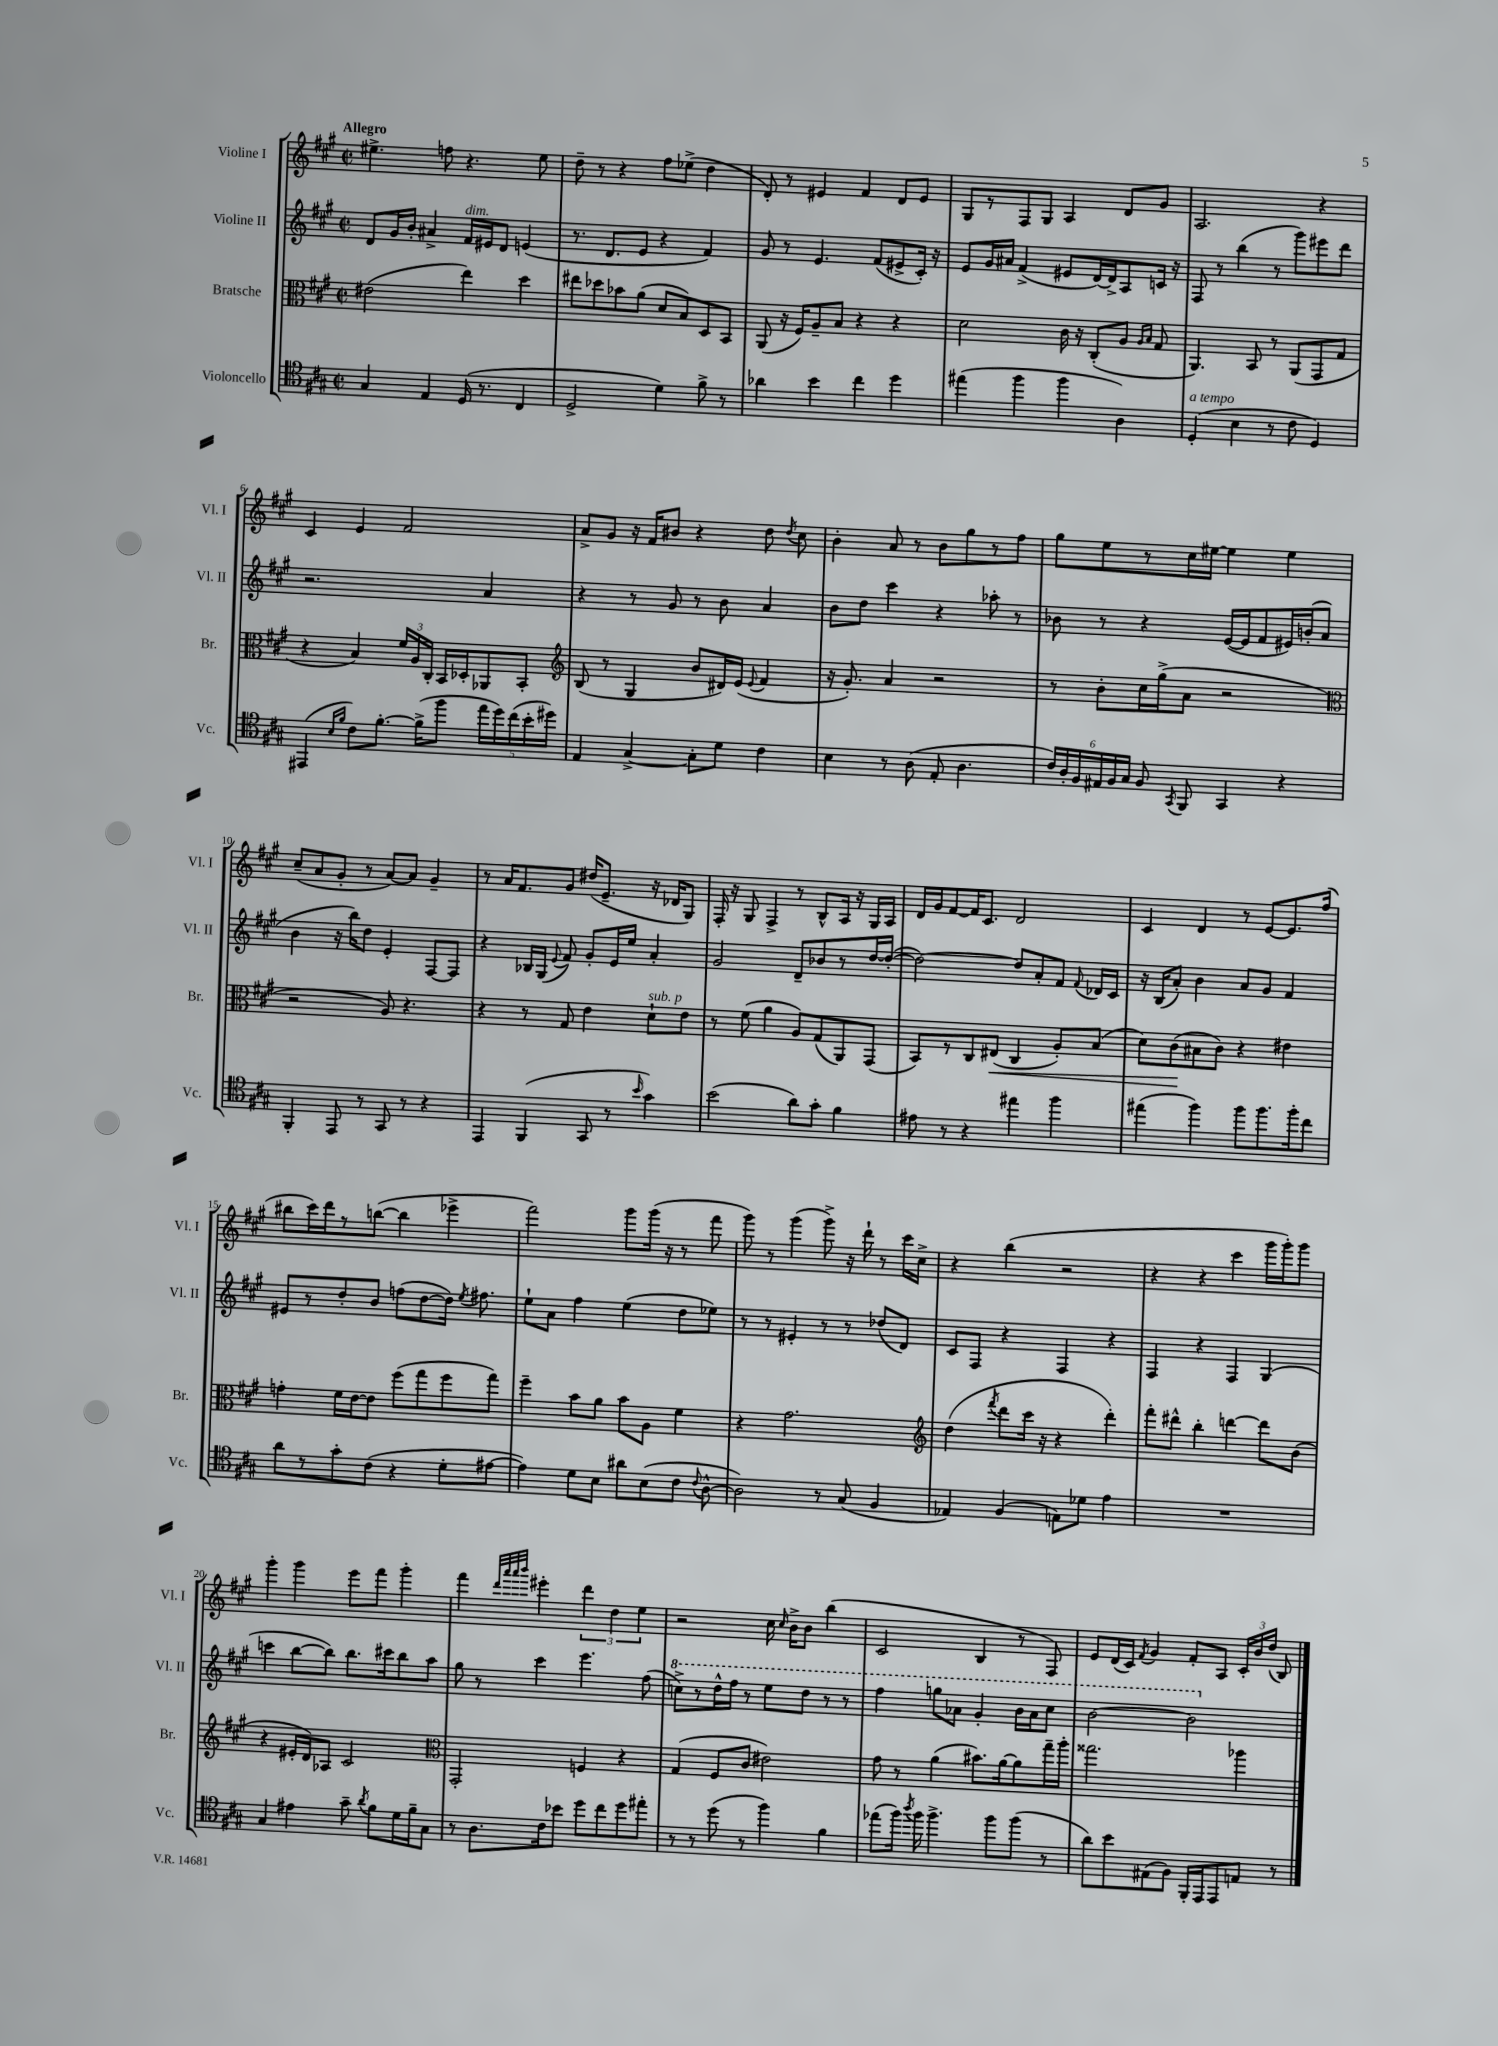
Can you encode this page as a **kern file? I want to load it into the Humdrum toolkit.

**kern	**kern	**kern	**kern
*staff4	*staff3	*staff2	*staff1
*clefC4	*clefC3	*clefG2	*clefG2
*k[f#c#g#]	*k[f#c#g#]	*k[f#c#g#]	*k[f#c#g#]
*M2/2	*M2/2	*M2/2	*M2/2
*met(c|)	*met(c|)	*met(c|)	*met(c|)
4G#	(2e#	8d	4.ee#^
.	.	16g#	.
.	.	16b'	.
4E	.	4a#^	.
.	.	.	8ff
(16D	4ee)	16f#	4.r
8.r	.	16e#	.
.	.	8d	.
4C#	4dd	(4e	.
.	.	.	8ee#
=	=	=	=
2D^	8ee#	8.r	8dd~
.	8dd-	.	8r
.	.	8.d	.
.	8b-	.	4r
.	(8a	8e	.
4d)	8d	4r	8ff#
.	8B)	.	(8ee-^
8f#^	8D	4f#)	4dd
8r	8BB	.	.
=	=	=	=
4a-	(8AA	8g#	8d')
.	16r	8r	8r
.	16F#)	.	.
4b	8A~	4.e	4e#
.	8B	.	.
4cc#	4r	.	4f#
.	.	(8f#	.
4dd	4r	8e#^	8d
.	.	16c#')	8e#
.	.	16r	.
=	=	=	=
(4ee#	2d	8e	8G#
.	.	16g#	8r
.	.	16a#	.
4ff#	.	(4f#^	8F#
.	.	.	8G#
4ff#	16c#	8e#	4A
.	16r	.	.
.	(8C#'	[16d)	.
.	.	16d^]	.
4A)	8A	8A	8d
.	16qqA	.	.
.	16qqB	.	.
.	8G#	16c	8g#
.	.	16r	.
=	=	=	=
(4D'	4.AA)	8F#	2.A
.	.	8r	.
4B	.	(4bb	.
.	8BB	.	.
8r	8r	8r	.
8c#	(8AA	8ggg#)	.
4D)	8GG#	8eee#	4r
.	8G#	8ddd	.
=	=	=	=
(4EE#	4r	2.r	4c#
16qqB	.	.	.
16qqf#	.	.	.
8c#)	4B)	.	4e
[8.f#'	.	.	.
.	24f#	.	2f#
.	24A	.	.
(16f#^]	.	.	.
.	24C#'	.	.
8ff#	16BB	.	.
.	16D-'	.	.
20ee	8AA-	4a	.
20dd)	.	.	.
(20cc#	.	.	.
.	8BB'	.	.
20b'	.	.	.
20dd#)	.	.	.
=	=	=	=
*	*clefG2	*	*
4E	(8B	4r	8a^
.	8r	.	8g#
[4G#^	4G#	8r	16r
.	.	.	16f#
.	.	8g#	8b#
8G#']	8b	8r	4r
8d	16d#)	8b	.
.	(16e	.	.
.	8qqe	.	.
4c#	4f#	4a	8dd
.	.	.	8qdd
.	.	.	8cc#
=	=	=	=
4B	16r	8b	4b'
.	8.g#')	.	.
.	.	8dd	.
8r	4a	4ccc#	8a
(8A	.	.	8r
8E'	2r	4r	8b
4.A	.	.	8gg#
.	.	8aa-'	8r
.	.	8r	8ff#
=	=	=	=
24c#)	8r	8b-	8gg#
24A'	.	.	.
24F#	.	.	.
24E#	8b'	8r	8ee
24F#	.	.	.
24G#	.	.	.
8F#	16cc#	4r	8r
.	(16gg#^	.	.
8qGG#	.	.	.
8FF#	8a	.	16cc#
.	.	.	[16ee#
4GG#	2r	([16e	4ee#]
.	.	16e]	.
.	.	8f#	.
4r	.	16e#)	4ee#
.	.	(16b'	.
.	.	8a	.
=	=	=	=
*	*clefC3	*	*
4FF#'	2r	4b	(8cc#~
.	.	.	8a
8EE	.	16r	8g#'
.	.	16bb)	.
8r	.	8dd	8r
8GG#	8A)	4e'	[8a)
8r	4.r	.	8a]
4r	.	[8F#	4g#~
.	.	8F#]	.
=	=	=	=
4EE	4r	4r	8r
.	.	.	16a
.	.	.	8.f#
(4FF#	8r	16B-	.
.	.	(16G#	.
.	.	8qqe	.
.	8G#	8f#)	8g#
8GG#	4e	8g#'	(16dd#
.	.	.	8.e~
8r	.	16e	.
.	.	16ee	.
16qqb	.	.	.
4g#)	8d`	4a'	16r
.	.	.	16d-
.	8e	.	8G#)
=	=	=	=
(2b	8r	2g#	16F#'
.	.	.	16r
.	(8f#	.	8G#
.	4a	.	4F#^
8a)	8A)	8d~	8r
8g#'	(8G#	8b-	8B^^
4f#	8AA)	8r	16A
.	.	.	16r
.	(8GG#	[16dd	16G#
.	.	(16dd'_	16A
=	=	=	=
8e#	8BB)	2dd_)	16d
.	.	.	16g#
8r	8r	.	[8f#
4r	8C#	.	16f#]
.	.	.	8.c#
.	(8E#	.	.
4ee#	4C#	8dd]	2d
.	.	8a'	.
4ff#	8A')	8f#	.
.	.	8qqf#	.
.	(8B	16d-	.
.	.	16c#	.
=	=	=	=
(4ee#	8d)	16r	4c#
.	.	(16B	.
.	(8c#	8a')	.
4ff#)	8B#	4b	4d
.	8c#)	.	.
8ff#	4r	8a	8r
8.ff#	.	8g#	[8e
.	4e#	4f#	8.e]
16ff#'	.	.	.
8cc#	.	.	.
.	.	.	(16ff#
=	=	=	=
8a	4g'	8e#	8bb#
8r	.	8r	16ccc#)
.	.	.	16ddd
8g#'	16f#	8dd'	8r
.	[16e	.	.
(8c#	8e]	8b	([8bb
4r	(8ff#	(8ff	4bb]
.	8gg#	[8dd	.
8d'	8ff#	16dd])	4eee-^
.	.	8qee	.
.	.	8.ff#	.
[8e#	8gg#)	.	.
=	=	=	=
4e#])	4ff#~	8ee`	2fff#)
.	.	8a	.
8d	8b	4ff#	.
8B	8a	.	.
8a#	8b	(4ee	8ggg#
(8B	8A	.	(16ggg#
.	.	.	16r
8c#	4f#	8dd	8r
8qqc#	.	.	.
[8A^^	.	8ee-)	8fff#
=	=	=	=
2A])	4r	8r	8ggg#)
.	.	8r	8r
.	2.g#	4e#'	(4ggg#
8r	.	8r	8ggg#^)
(8G#	.	8r	16r
.	.	.	16ddd`
4F#	.	(8dd-	8r
.	.	8d)	16ccc#
.	.	.	16cc#^
=	=	=	=
*	*clefG2	*	*
4E-)	(4dd	8c#	4r
.	.	8F#	.
.	8qfff#	.	.
(4F#	8ddd	4r	(4bb
.	16ccc#	.	.
.	16r	.	.
8E)	4r	4F#	2r
8d-	.	.	.
4e	4ddd')	4r	.
=	=	=	=
1r	8fff#'	4F#	4r
.	8ddd#^^	.	.
.	4bb'	4r	4r
.	[4ddd	4F#	4ccc#
.	8ddd]	(4G#	16ggg#
.	.	.	16ggg#')
.	(8b	.	8ggg#
=	=	=	=
4G#	4r	4ccc	4ggg#'
4e#	16e#'	[8bb	4ggg#
.	16d)	.	.
.	8A-	8bb])	.
8g#~	2c#	8.bb	8eee
8qa	.	.	.
8f#	.	.	8fff#
.	.	16ccc#	.
16d	.	8bb	4ggg#'
16f#~	.	.	.
8G#	.	8aa	.
=	=	=	=
*	*clefC3	*	*
8r	2GG#'	8gg#	4fff#
8.A	.	8r	.
.	.	.	32qqddd
.	.	.	32qqaaa
.	.	.	32qqaaa
.	.	.	32qqbbb
.	.	4ccc#	4eee#'
16c#	.	.	.
8b-	.	.	.
8dd	4F	4.eee	6ddd
8cc#	.	.	.
.	.	.	6dd
8dd	4r	.	.
.	.	.	6ee
8ee#'	.	(8ff#	.
=	=	=	=
8r	(4G#	8ccc^)	2r
8r	.	8r	.
(8dd	8F#	16ddd^^	.
.	.	16fff#	.
8r	8c#	8r	.
4ff#)	2e#)	8eee	16cc#
.	.	.	16qqcc#
.	.	.	16b^
.	.	8ddd	8b
4f#	.	8r	(4bb
.	.	8r	.
=	=	=	=
(8ee-	8g#	4fff#	2c#
16ff#)	8r	.	.
8qaa	.	.	.
16ff#	.	.	.
4.ff#^	(4a	8ggg	.
.	.	8aa-	.
.	8.b#)	4gg#'	4B
8ff#	.	.	.
.	[16a	.	.
(8ff#	8a]	16bb	8r
.	.	16aa-	.
8r	16gg#~	8ccc#	8F#)
.	16aa'	.	.
=	=	=	=
8a)	2.gg##	[2bb	8e
8b	.	.	(16d
.	.	.	16c#)
.	.	.	8qf#
(8E#	.	.	4g#
8F#)	.	.	.
16FF#'	.	2bb]	8f#'
16EE	.	.	.
8EE	.	.	8A
8E	4aa-	.	24c#'
.	.	.	24b
.	.	.	(24dd
8r	.	.	8B)
==	==	==	==
*-	*-	*-	*-
